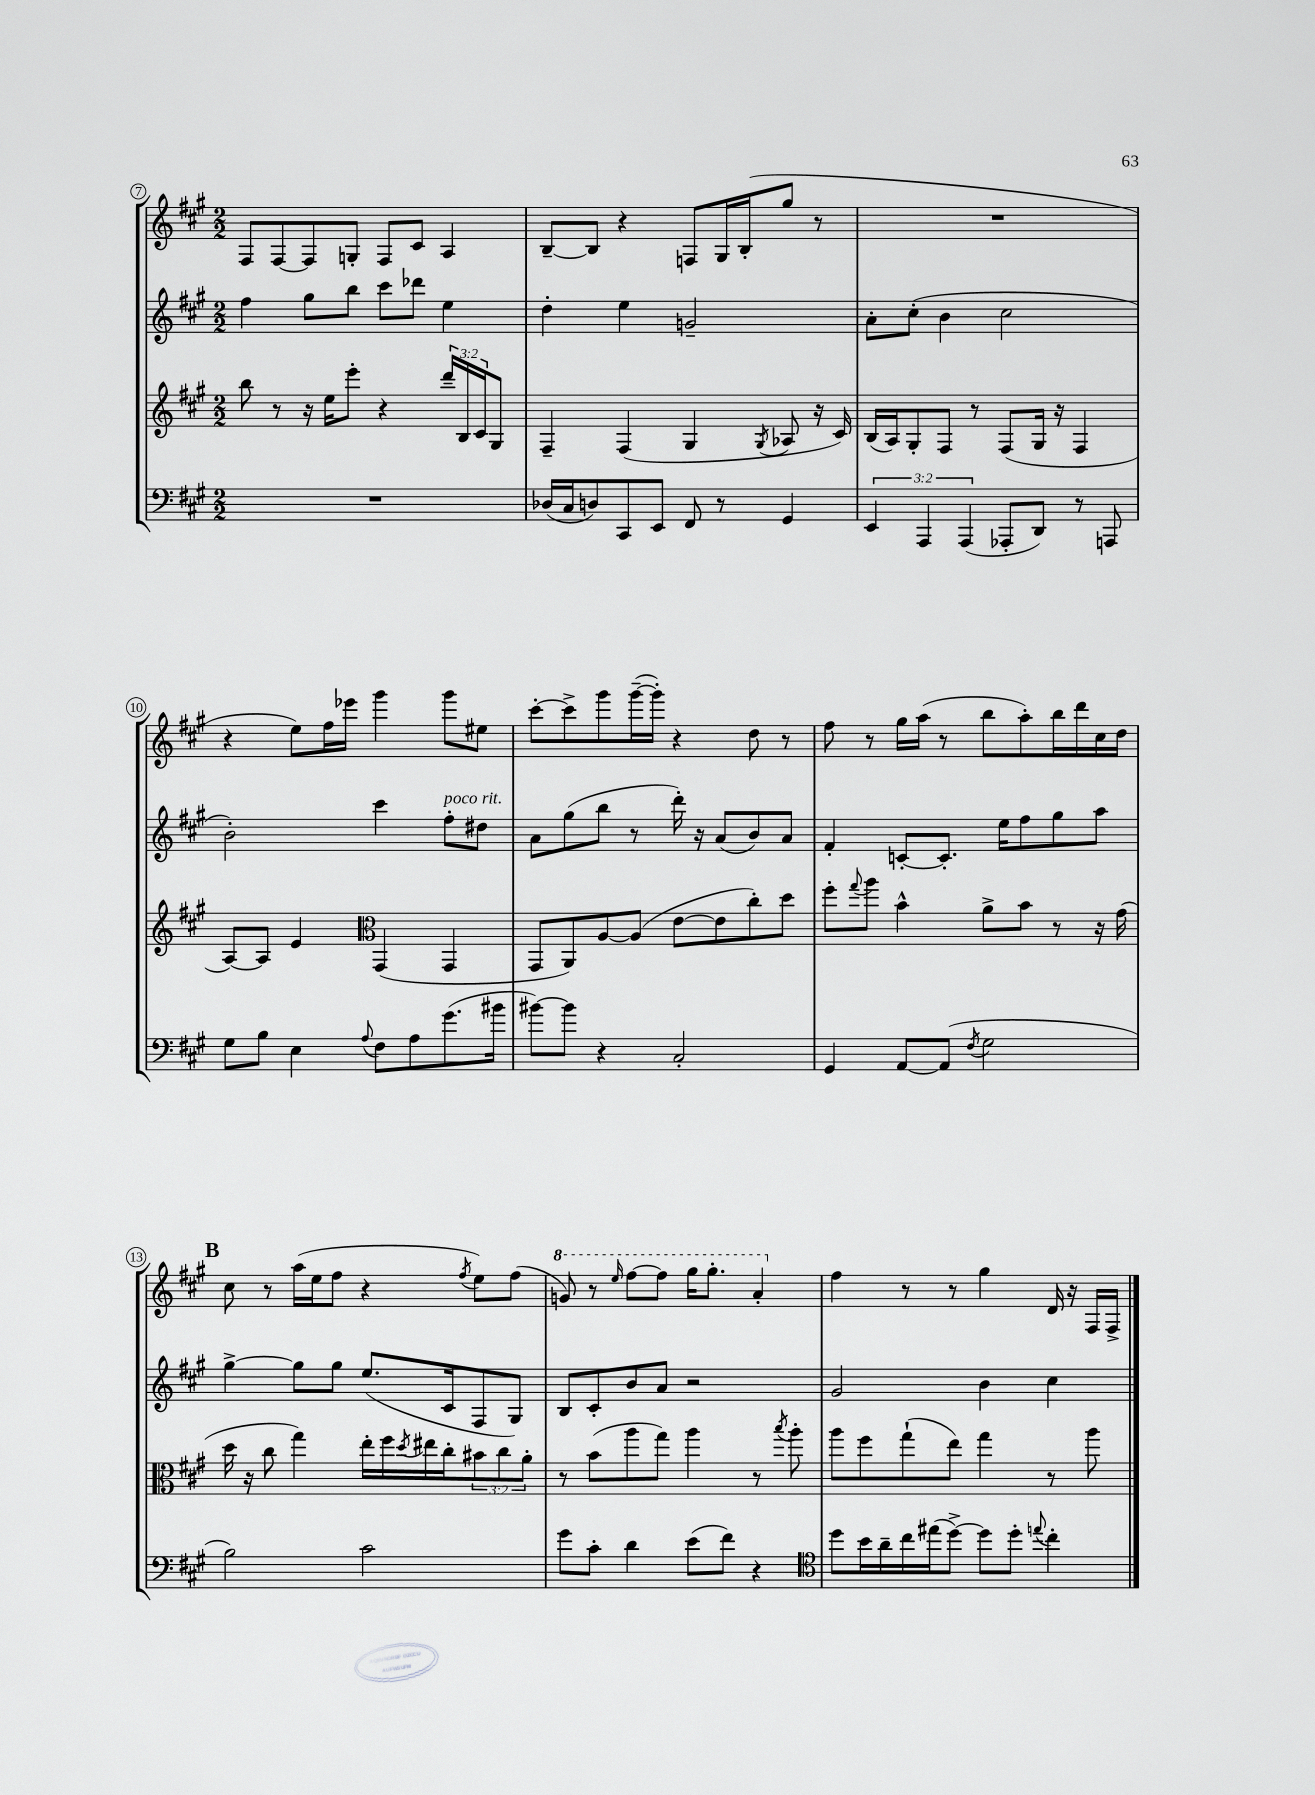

**kern	**kern	**kern	**kern
*staff4	*staff3	*staff2	*staff1
*clefF4	*clefG2	*clefG2	*clefG2
*k[f#c#g#]	*k[f#c#g#]	*k[f#c#g#]	*k[f#c#g#]
*M2/2	*M2/2	*M2/2	*M2/2
1r	8bb	4ff#	8F#
.	8r	.	[8F#
.	16r	8gg#	8F#]
.	16ee	.	.
.	8eee'	8bb	8G'
.	4r	8ccc#	8F#
.	.	8ddd-	8c#
.	24ddd~	4ee	4A
.	24B	.	.
.	24c#	.	.
.	8G#	.	.
=	=	=	=
(16D-	4F#~	4dd'	[8B~
16C#	.	.	.
8D)	.	.	8B]
8CC#	(4F#	4ee	4r
8EE	.	.	.
8FF#	4G#	2g~	8F
8r	.	.	16G#
.	.	.	(16B'
.	8qG#	.	.
4GG#	8A-	.	8gg#
.	16r	.	8r
.	16c#)	.	.
=	=	=	=
6EE	(16B	8a'	1r
.	16A)	.	.
.	8G#'	(8cc#'	.
6AAA	.	.	.
.	8F#	4b	.
(6AAA	.	.	.
.	8r	.	.
8AAA-'	(8F#	2cc#	.
8DD)	16G#	.	.
.	16r	.	.
8r	4F#	.	.
8AAA	.	.	.
=	=	=	=
8G#	[8A)	2b')	4r
8B	8A]	.	.
4E	4e	.	8ee)
.	.	.	16ff#
.	.	.	16eee-
*	*clefC3	*	*
8qqA	.	.	.
8F#	(4GG#	4ccc#	4ggg#
8A	.	.	.
(8.g#	4GG#	8ff#'	8ggg#
.	.	8dd#	8ee#
16b#	.	.	.
=	=	=	=
[8b#)	8GG#	8a	[8ccc#'
8b#]	8AA)	(8gg#	8ccc#^]
4r	[8A	8bb	8ggg#
.	(8A]	8r	([16ggg#~
.	.	.	16ggg#'])
2C#'	[8e	16ddd')	4r
.	.	16r	.
.	8e]	(8a	.
.	8cc#')	8b)	8dd
.	8dd	8a	8r
=	=	=	=
4GG#	8ff#'	4f#'	8ff#
.	8qqgg#	.	.
.	8aa	.	8r
[8AA	4b^^	[8c'	16gg#
.	.	.	(16aa
(8AA]	.	8.c']	8r
8qF#	.	.	.
2G#	8a^	.	8bb
.	.	16ee	.
.	8b	8ff#	8aa')
.	8r	8gg#	16bb
.	.	.	16ddd
.	16r	8aa	16cc#
.	(16g#	.	16dd
=	=	=	=
2B)	16dd	[4gg#^	8cc#
.	16r	.	.
.	8cc#	.	8r
.	4gg#)	8gg#]	(16aa
.	.	.	16ee
.	.	8gg#	8ff#
2c#	16ee'	(8.ee	4r
.	16ff#	.	.
.	8qdd	.	.
.	16ee#	.	.
.	16cc#'	16c#	.
.	.	.	8qff#
.	12b#	8F#	8ee)
.	12cc#	.	.
.	.	8G#)	(8ff#
.	12a'	.	.
=	=	=	=
8g#	8r	8B	8gg)
8c#'	(8b	8c#'	8r
.	.	.	16qqeee
4d	8aa	8b	[8fff#
.	8gg#)	8a	8fff#]
(8e	4aa	2r	16ggg#
.	.	.	8.ggg#'
8f#)	.	.	.
4r	8r	.	4aa'
.	8qbb	.	.
.	8aa'	.	.
=	=	=	=
*clefC4	*	*	*
8dd	8aa	2g#	4ff#
16b	8ff#	.	.
16a~	.	.	.
16cc#	(8gg#`	.	8r
(16ee#	.	.	.
[8dd^)	8ee)	.	8r
8dd]	4gg#	4b	4gg#
8dd'	.	.	.
8qqee	.	.	.
4cc#'	8r	4cc#	16d
.	.	.	16r
.	8aa	.	16F#
.	.	.	16F#^
==	==	==	==
*-	*-	*-	*-
